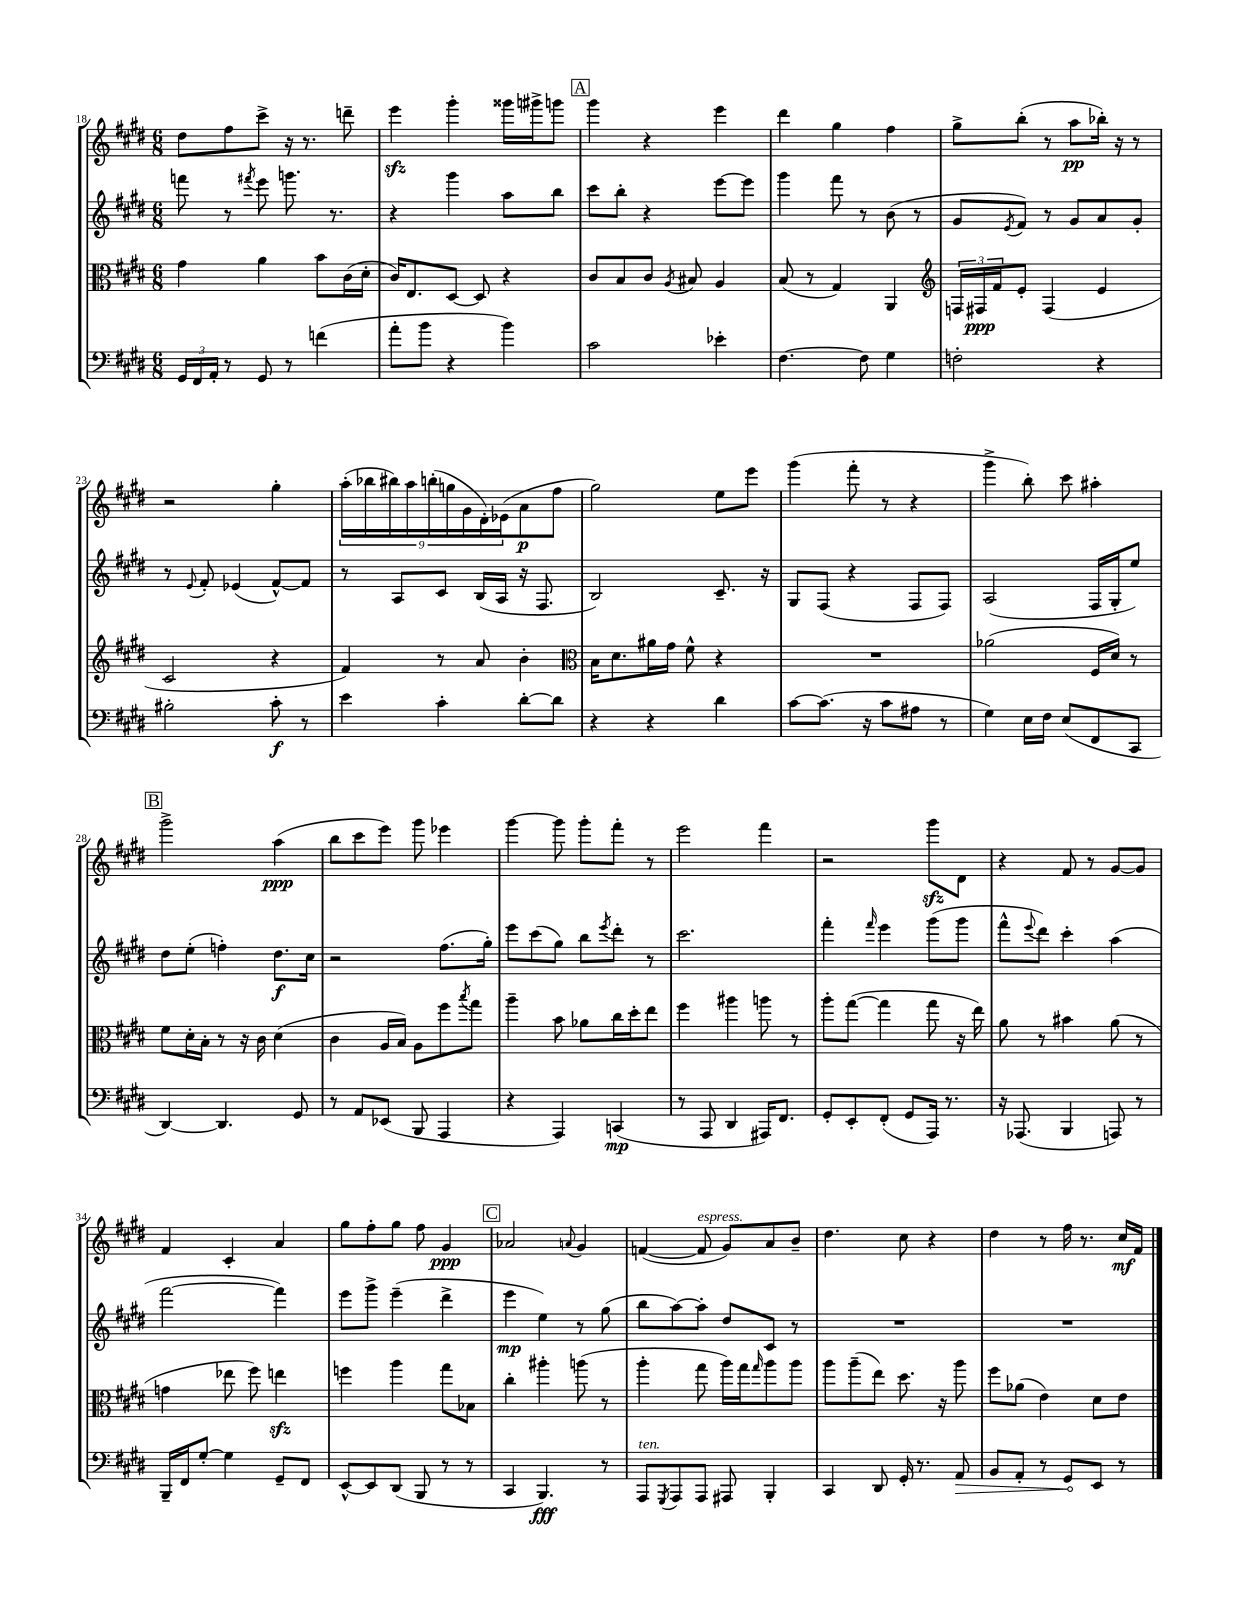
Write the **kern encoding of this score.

**kern	**kern	**kern	**kern
*staff4	*staff3	*staff2	*staff1
*clefF4	*clefC3	*clefG2	*clefG2
*k[f#c#g#d#]	*k[f#c#g#d#]	*k[f#c#g#d#]	*k[f#c#g#d#]
*M6/8	*M6/8	*M6/8	*M6/8
24GG#	4g#	8fff	8dd#
24FF#	.	.	.
24AA'	.	.	.
8r	.	8r	8ff#
.	.	8qfff#	.
8GG#	4a	8eee	8ccc#^
8r	.	8.ggg	16r
.	.	.	8.r
(4f	8b	.	.
.	.	8.r	.
.	(16c#	.	8ddd~
.	16d#'	.	.
=	=	=	=
8a'	16c#)	4r	4eee
.	8.E	.	.
8b	.	.	.
4r	[8D#	4ggg#	4ggg#'
.	8D#]	.	.
4b)	4r	8aa	16ggg##
.	.	.	16ggg#^
.	.	8bb	8ggg
=	=	=	=
2c#	8c#	8ccc#	4ggg#
.	8B	8bb'	.
.	8c#	4r	4r
.	8qA	.	.
.	8B#	.	.
4e-'	4A	[8eee	4eee
.	.	8eee]	.
=	=	=	=
[4.F#	(8B	4ggg#	4ddd#
.	8r	.	.
.	4G#)	8fff#	4gg#
8F#]	.	8r	.
4G#	4AA	(8b	4ff#
.	.	8r	.
=	=	=	=
*	*clefG2	*	*
2F'	24F	8g#	8gg#^
.	24F#	.	.
.	24f#	.	.
.	.	8qe	.
.	8e'	8f#)	(8bb'
.	(4F#	8r	8r
.	.	8g#	8aa
4r	4e	8a	16bb-')
.	.	.	16r
.	.	8g#'	8r
=	=	=	=
2B#'	2c#	8r	2r
.	.	8qqe	.
.	.	8f#'	.
.	.	(4e-	.
8c#'	4r	[8f#^^)	4gg#'
8r	.	8f#]	.
=	=	=	=
4e	4f#)	8r	(18aa'
.	.	.	18bb-
.	.	.	18bb#)
.	.	8A	.
.	.	.	18aa
.	.	.	(18bb'
4c#'	8r	8c#	.
.	.	.	18gg
.	.	.	18g#
.	8a	(16B	.
.	.	.	18d#')
.	.	16A	.
.	.	.	(18e-
[8d#'	4b'	16r	8a
.	.	8.F#	.
8d#]	.	.	8ff#
=	=	=	=
*	*clefC3	*	*
4r	16B	2B)	2gg#)
.	8.d#	.	.
4r	16a#	.	.
.	16g#	.	.
.	8f#^^	.	.
4d#	4r	8.c#~	8ee
.	.	.	8eee
.	.	16r	.
=	=	=	=
[8c#	2.r	8G#	(4ggg#
(8.c#]	.	(8F#	.
.	.	4r	8fff#'
16r	.	.	.
8c#	.	.	8r
8A#	.	8F#	4r
8r	.	8F#)	.
=	=	=	=
4G#)	(2a-	(2A	4ggg#^
16E	.	.	8bb')
16F#	.	.	.
(8E	.	.	8ccc#
8FF#	16F#	16F#	4aa#'
.	16d#)	16G#'	.
8CC#	8r	8ee)	.
=	=	=	=
[4DD#)	8f#	8dd#	2ggg#^
.	16d#'	(8ee'	.
.	16B'	.	.
4.DD#]	8r	4ff')	.
.	16r	.	.
.	16c#	.	.
.	(4d#	8.dd#	(4aa
8GG#	.	.	.
.	.	16cc#	.
=	=	=	=
8r	4c#	2r	8bb
8AA	.	.	8ccc#
(8EE-	16A	.	8eee)
.	16B)	.	.
8BBB	8A	.	8ggg#
4AAA	8ff#	(8.ff#	4eee-
.	8qbb	.	.
.	8gg#	.	.
.	.	16gg#')	.
=	=	=	=
4r	4aa~	8eee	[4ggg#
.	.	(8ccc#	.
4AAA)	8b	8gg#)	8ggg#]
.	8a-	8bb	8ggg#'
.	.	8qeee	.
(4CC	16cc#	8ddd#'	8fff#'
.	16dd#'	.	.
.	8ee	8r	8r
=	=	=	=
8r	4ff#	2.ccc#	2eee
8AAA	.	.	.
4DD#	4aa#	.	.
16AAA#)	8aa	.	4fff#
8.FF#	.	.	.
.	8r	.	.
=	=	=	=
8GG#'	8aa'	4fff#'	2r
8EE'	([8gg#	.	.
.	.	16qqfff#	.
(8FF#'	4gg#]	4eee	.
8GG#	.	.	.
16AAA)	8gg#	(8ggg#	8ggg#
8.r	.	.	.
.	16r	8ggg#	8d#
.	16ee)	.	.
=	=	=	=
16r	8a	8fff#^^	4r
(8.AAA-	.	.	.
.	.	8qqeee	.
.	8r	8ddd#)	.
4BBB	4b#	4ccc#'	8f#
.	.	.	8r
8AAA)	(8a	(4aa	[8g#
8r	8r	.	8g#]
=	=	=	=
16BBB~	4g	[2fff#	4f#
16FF#	.	.	.
[8G#'	.	.	.
4G#]	8ee-	.	4c#'
.	8ff#)	.	.
8GG#~	4ee	4fff#])	4a
8FF#	.	.	.
=	=	=	=
[8EE^^	4ff	8eee	8gg#
8EE]	.	8ggg#^	8ff#'
(8DD#	4aa	(4eee~	8gg#
8BBB	.	.	8ff#
8r	8gg#	4ddd#^	4g#
8r	8B-	.	.
=	=	=	=
4CC#	4cc#'	4eee	2a-
4.BBB)	4aa#'	4ee)	.
.	.	.	8qqa
.	(8aa	8r	4g#
8r	8r	(8gg#	.
=	=	=	=
8AAA	4aa'	8bb	([4f
8qGGG#	.	.	.
8AAA	.	[8aa)	.
8AAA	8gg#	8aa']	8f]
8AAA#	16aa)	8dd#	8g#)
.	16gg#	.	.
.	16qqgg#	.	.
4BBB'	8aa	8c#	8a
.	8aa	8r	8b~
=	=	=	=
4CC#	8aa	2.r	4.dd#
.	(8aa~	.	.
8DD#	8ee)	.	.
16GG#'	8.dd#	.	8cc#
8.r	.	.	.
.	.	.	4r
.	16r	.	.
8AA	8aa	.	.
=	=	=	=
8BB	8ff#	2.r	4dd#
8AA'	(8a-	.	.
8r	4e)	.	8r
8GG#	.	.	16ff#
.	.	.	8.r
8EE	8d#	.	.
8r	8e	.	16cc#
.	.	.	16f#
==	==	==	==
*-	*-	*-	*-
